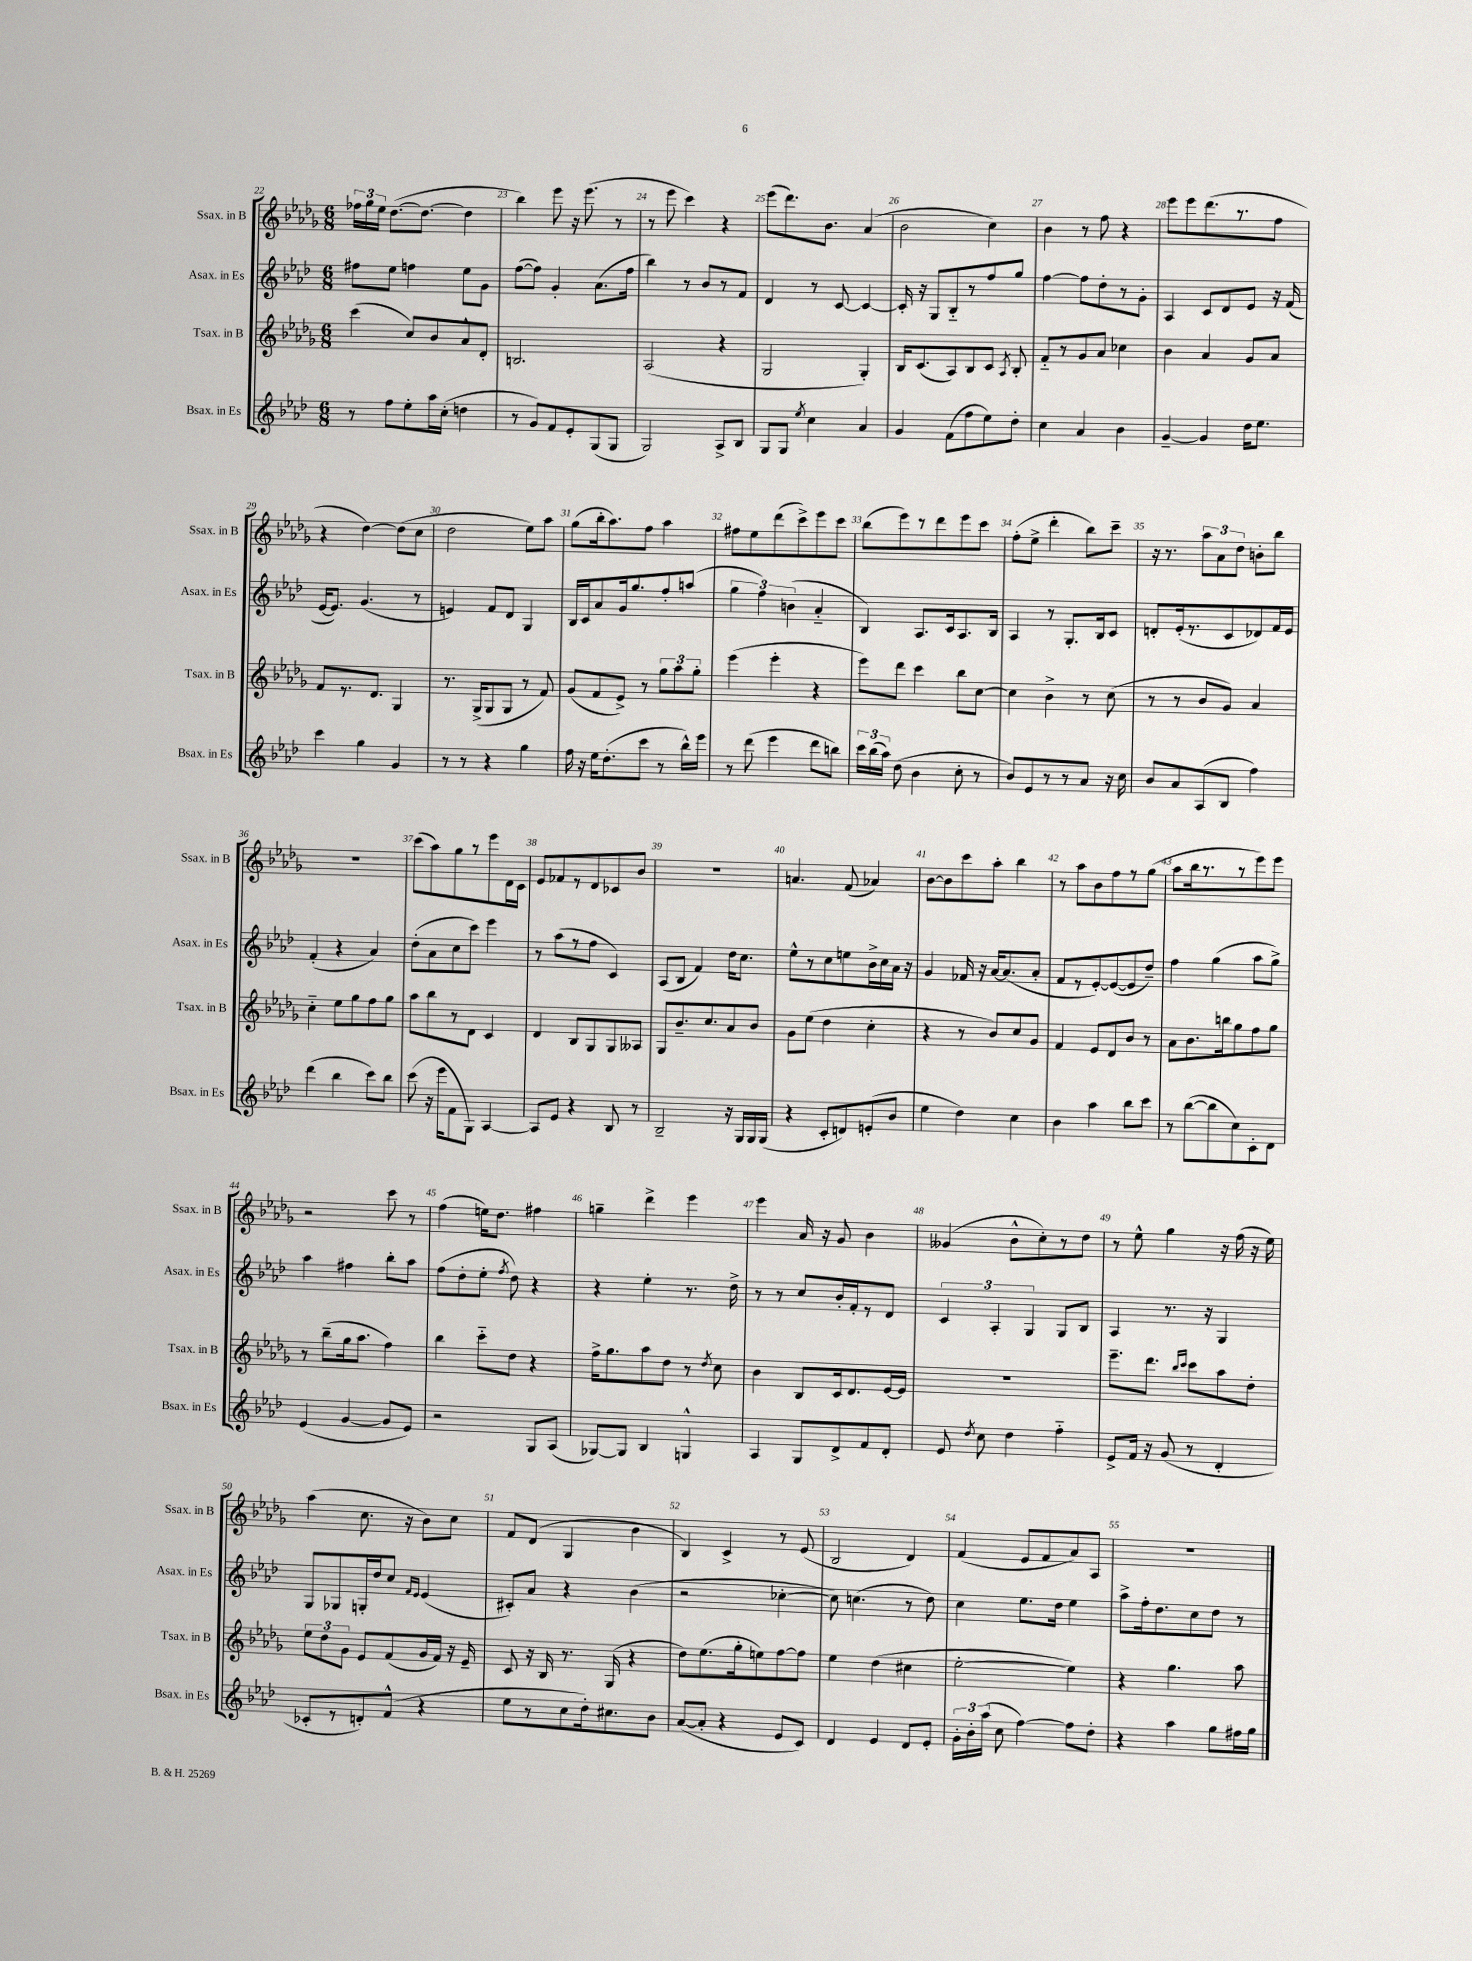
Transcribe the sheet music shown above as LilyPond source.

<<
\new StaffGroup <<
\new Staff = "s0" \with { instrumentName = "Ssax. in B" shortInstrumentName = "Ssax. in B" } {
    \clef treble \key des \major \numericTimeSignature \time 6/8
    \autoBeamOff \tuplet 3/2 { fes''16[ ges''16 ees''16] } des''8.[~( des''8.]~ des''4 |
    bes''4) ees'''8 r16 ees'''8.( r8 |
    r8 ees'''8 c'''4) r4 |
    ees'''8[( des'''8.) bes'8.] aes'4( |
    bes'2 c''4) |
    bes'4 r8 f''8 r4 |
    ees'''8[ ees'''8 des'''8.( r8. f''8] |
    r4 des''4~) des''8[( c''8] |
    des''2 ees''8[) aes''8] |
    ges''8[( bes''16-. aes''8.) f''8] aes''4 |
    fis''8[ ees''8 des'''8( c'''8->) ees'''8 c'''8] |
    bes''8[( ees'''8) r8 des'''8 ees'''8 c'''8] |
    f''8[-.( ees''8]-> des'''4-. bes''8[) c'''8]-- |
    r16 r8. \tuplet 3/2 { aes''8[ aes'8 des''8] } b'8[-. bes''8] |
    r2. |
    c'''8[( aes''8) ges''8 r8 ees'''8 des'16 c'16] |
    ees'8[ fes'8 r8 des'8 ces'8 bes'8] |
    R2. |
    a'4. f'8( aes'4) |
    bes'8[~ bes'8 c'''8 aes''8]-. bes''4 |
    r8 aes''8[ bes'8 f''8 r8 ges''8]( |
    aes''8[ bes''16 r8. r8 ees'''8) ees'''8] |
    r2 c'''8 r8 |
    f''4( e''16[) des''8.] fis''4 |
    g''4-- des'''4-> ees'''4 |
    ees'''4 aes'16 r16 ges'8 bes'4 |
    geses'4( bes'8[-^ c''8-.) r8 des''8] |
    r8 ees''8-^ ges''4 r16 f''16( r16 ees''16) |
    aes''4( c''8. r16 bes'8[) c''8] |
    f'8[ des'8]( ges4 bes'4 |
    bes4) c'4-> r8 ees'8( |
    bes2 des'4) |
    f'4( ees'8[ f'8 aes'8) aes8] |
    R2. \bar "|." |
}
\new Staff = "s1" \with { instrumentName = "Asax. in Es" shortInstrumentName = "Asax. in Es" } {
    \clef treble \key aes \major \numericTimeSignature \time 6/8
    \autoBeamOff fis''8[ ees''8] f''4 ees''8[ g'8] |
    f''8[~( f''8]) g'4-. aes'8.[( f''16] |
    bes''4) r8 bes'8[ r8 f'8] |
    des'4 r8 c'8~ c'4~ |
    c'16-. r16 g8[ bes8-_ r8 f''8 g''8] |
    f''4~ f''8[ des''8-. r8 g'8]-. |
    aes4 c'8[ des'8 ees'8] r16 f'16( |
    ees'16[~ ees'8.]) g'4.( r8 |
    e'4) f'8[ des'8] g4 |
    bes16[ c'16 aes'8 g'16 g''8. f''8-. a''8]( |
    \tuplet 3/2 { g''4 f''4) b'4( } aes'4-_ |
    bes4) aes8.[ c'16 aes8. bes16] |
    aes4 r8 g8.[-. bes16 c'8] |
    d'8[-. ees'16-.( r8. c'8 des'8) f'16 ees'16] |
    f'4-.( r4 aes'4) |
    des''8[-.( aes'8 c''8 c'''8]) ees'''4 |
    r8 aes''8[( r8 f''8] c'4) |
    aes8[( bes8] f'4) des''16[ c''8.] |
    ees''8[-^ r8 c''8 e''8 bes'16-> c''16 aes'16] r16 |
    g'4 fes'16 r16 aes'16[~ aes'8.( aes'8]-. |
    f'8[ r8 ees'8~-.) ees'8~( ees'8 des''8]--) |
    f''4 g''4( aes''8[ g''8]->) |
    aes''4 fis''4 bes''8[-. aes''8] |
    f''8[( des''8-. ees''8]-. \acciaccatura { f''8 } des''8) r4 |
    r4 ees''4-. r8. des''16-> |
    r8 r8 c''8[ bes'16-. f'16-. r8 des'8] |
    \tuplet 3/2 { c'4 aes4-. g4 } g8[ bes8] |
    aes4 r8. r16 g4 |
    g8[ ges8 g16-. des''16 c''8] \grace { f'16[ ees'16] } ees'4( |
    cis'8[-.) aes'8] r4 bes'4( |
    r2 ces''4~-. |
    ces''8) c''4.( r8 des''8) |
    c''4 ees''8.[ des''16] ees''4 |
    aes''8[-> f''16-. des''8. c''8 des''8] r8 \bar "|." |
}
\new Staff = "s2" \with { instrumentName = "Tsax. in B" shortInstrumentName = "Tsax. in B" } {
    \clef treble \key des \major \numericTimeSignature \time 6/8
    \autoBeamOff c'''4( c''8[) bes'8 aes'8-^ des'8]-. |
    b2. |
    aes2( r4 |
    ges2 ges4-.) |
    bes16[ c'8.( aes8) bes8 c'8] \acciaccatura { aes8 } bes8-. |
    f'8[-_ r8 ges'8 aes'8] ces''4 |
    bes'4 aes'4 ges'8[ aes'8] |
    f'8[ r8. des'8.] ges4 |
    r8. ges16[->( ges8 ges8] r8 f'8) |
    ges'8[( f'8 ees'8]->) r8 \tuplet 3/2 { ges''8[ aes''8 ges''8]-. } |
    ees'''4( ees'''4-. r4 |
    ees'''8[) des'''8] c'''4 bes''8[ c''8]~ |
    c''4 bes'4-> r8 c''8( |
    r8 r8 bes'8[ ges'8]) aes'4 |
    c''4-_ ees''8[ ges''8 f''8 ges''8] |
    aes''8[ bes''8 r8 des'8] c'4 |
    des'4 bes8[ ges8 ges8 aeses8] |
    ges8[ bes'8.-- c''8. aes'8 bes'8] |
    ges'8[ ees''8]( des''4 c''4-. |
    r4 r8 bes'8[) c''8 ges'8] |
    f'4 ees'8[ des'8 bes'8] r8 |
    aes'8[ bes'8. b''16 ges''8 f''8 ges''8] |
    r8 bes''8[--( ges''16 aes''8.] f''4) |
    bes''4 c'''8[-_ des''8] r4 |
    f''16[-> ges''8. aes''8 des''8] r8 \acciaccatura { des''8 } c''8 |
    bes'4 bes8[ c'16 des'8. ees'16~ ees'16] |
    R2. |
    ees'''8.[-- des'''8.] \grace { bes''16[ c'''16] } c'''8[ aes''8 des''8]-. |
    \tuplet 3/2 { ees''8[ des''8 ges'8] } ees'8[ f'8( ges'16 f'16]) r16 ees'16-- |
    c'8 r16 bes16 r8. ges16( r4 |
    des''8[) ees''8.( ges''16-. e''8) f''8~ f''8] |
    ees''4 des''4( cis''4 |
    ees''2~-. ees''4) |
    r4 ges''4. aes''8 \bar "|." |
}
\new Staff = "s3" \with { instrumentName = "Bsax. in Es" shortInstrumentName = "Bsax. in Es" } {
    \clef treble \key aes \major \numericTimeSignature \time 6/8
    \autoBeamOff r8 f''8[ ees''8-. aes''16 c''16]-.( d''4 |
    r8 g'8[) f'8 ees'8-. g8( g8] |
    g2) aes8[-> bes8] |
    g8[ g8] \acciaccatura { ees''8 } c''4 aes'4 |
    g'4 f'8[( f''8 ees''8) des''8]-. |
    c''4 aes'4 bes'4 |
    g'4~-- g'4 des''16[ ees''8.] |
    c'''4 g''4 g'4 |
    r8 r8 r4 g''4 |
    f''16 r16 ees''16[ des''8.-.( c'''8] r8 bes''16[-^) ees'''16] |
    r8 des'''8( ees'''4 des'''8[ b''8]) |
    \tuplet 3/2 { c'''16[ bes''16( aes''16]) } des''8( bes'4 c''8-. r8 |
    bes'8[) ees'8 r8 r8 aes'8] r16 c''16 |
    bes'8[ aes'8 aes8( bes8] f''4) |
    des'''4( bes''4 c'''8[) bes''8] |
    c'''8( r16 ees'''16[ f'8 g8]) aes4~ |
    aes8[ ees'8] r4 bes8 r8 |
    bes2-- r16 g16[ g16 g16]( |
    r4 c'8[-. d'8) e'8-.( bes'8] |
    ees''4 des''4) c''4 |
    bes'4 aes''4 bes''8[ c'''8] |
    r8 bes''8[~( bes''8 c''8) c'8-. des'8] |
    ees'4( g'4~ g'8[ ees'8]) |
    r2 g8[ aes8]( |
    ges8[~) ges8] bes4 g4-^ |
    aes4 g8[ des'8-> f'8 des'8]-. |
    ees'8 \acciaccatura { des''8 } c''8 des''4 f''4-_ |
    ees'8[-> f'16] r16 g'8( r8 des'4-. |
    ces'8[-. r8 d'8-.) f'8]-^( r4 |
    ees''8[ r8 c''8 des''16-.) cis''8. bes'8] |
    aes'8[~( aes'8]-. r4 ees'8[ c'8]) |
    des'4 ees'4 des'8[ ees'8]-. |
    \tuplet 3/2 { g'16[-. bes'16-. aes''16]( } c''8 f''4~) f''8[ des''8]-. |
    r4 aes''4 g''8[ fis''16 g''16] \bar "|." |
}
>>
>>
\layout { \context { \Score currentBarNumber = #22 \override BarNumber.break-visibility = ##(#f #t #t) barNumberVisibility = #all-bar-numbers-visible } }
